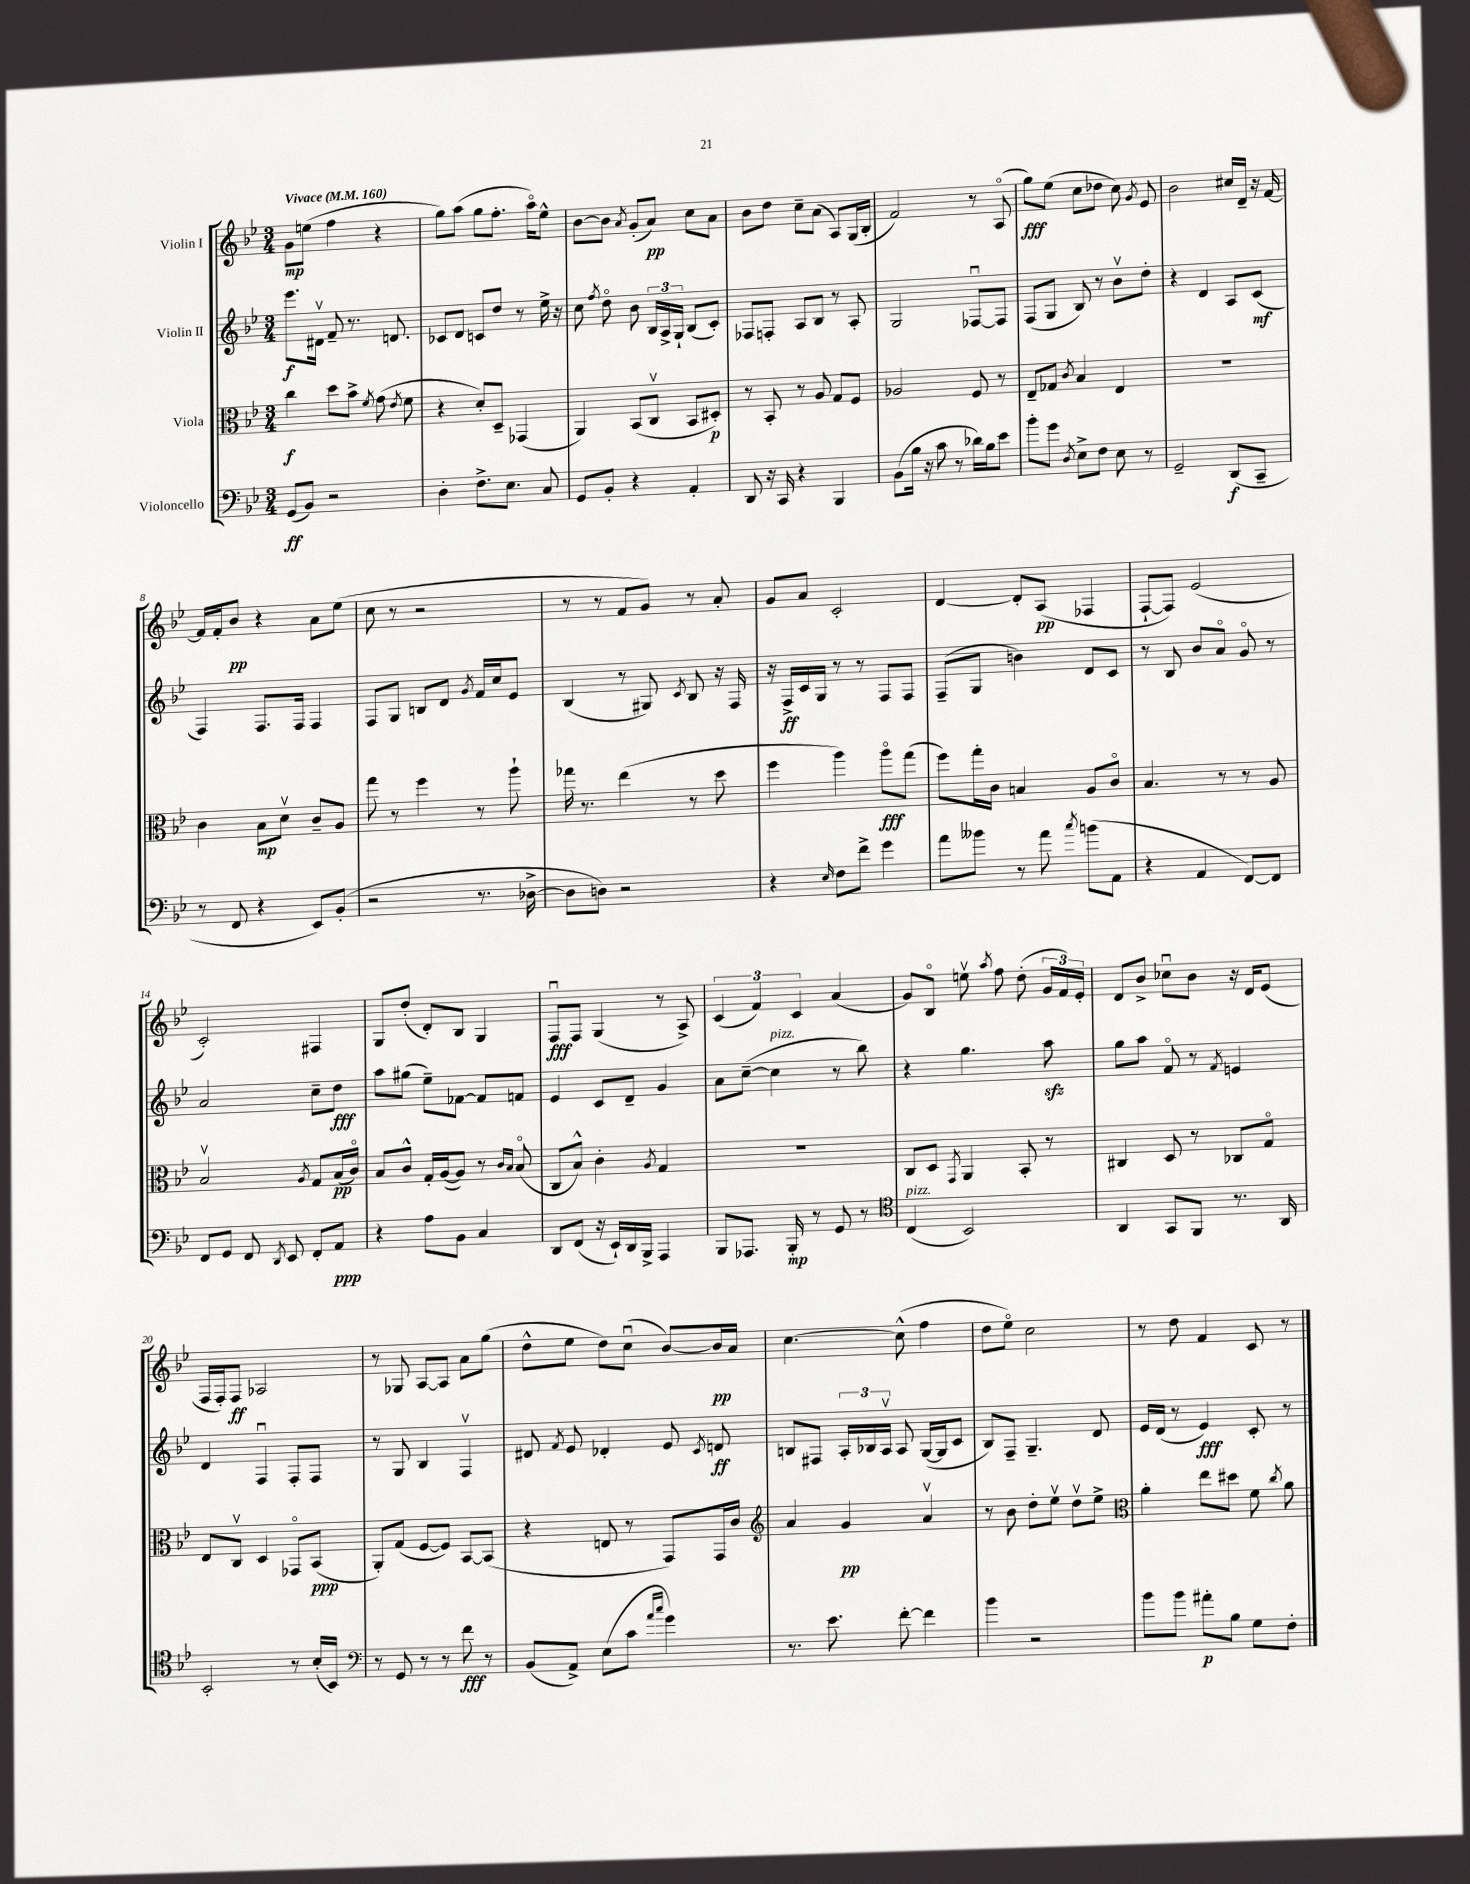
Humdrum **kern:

**kern	**kern	**kern	**kern
*staff4	*staff3	*staff2	*staff1
*clefF4	*clefC3	*clefG2	*clefG2
*k[b-e-]	*k[b-e-]	*k[b-e-]	*k[b-e-]
*M3/4	*M3/4	*M3/4	*M3/4
*MM160	*MM160	*MM160	*MM160
(8GG/L	4cc\	8.eee-\L	8g\L
8BB-/J)	.	.	(8ee\J
.	.	16d#v\Jk	.
2r	8dd\L	8f~/	4ff\
.	8b-^\J	8.r	.
.	8qf/	.	.
.	(8g\	.	4r
.	.	8.d/	.
.	8qe-/	.	.
.	8f\	.	.
=	=	=	=
4D'\	4r	8c-/L	8gg\L)
.	.	8d/J	(8aa\J
8.F^\L	8d'/L)	8c/L	8gg\L
.	8D~/J	8dd/J	8.ff'\J
8.E-\J	.	.	.
.	(4GG-/	8r	.
.	.	.	16aao\LK)
8C/	.	16ee-^\	8ee-^^\J
.	.	16r	.
=	=	=	=
8GG/L	4AA/)	8cc\	[8b-\L
.	.	8qff/	.
8BB-'/J	.	8ddo\	8b-\]J
.	.	.	8qa/
4r	(8BB-/L	8b-\	(8g'/L
.	8Cv/J	24B-/LL	8a/J)
.	.	24A^/	.
.	.	24G`/JJ	.
4AA'/	8BB-/L	(8B-/L	8cc\L
.	8D#'/J)	8c'/J)	8a\J
=	=	=	=
8DD/	8r	8F-/L	8b-\L
16r	8BB-'/	8F'/J	8dd\J
16CC/	.	.	.
4r	8r	8A/L	8cc~\L
.	8A/	8B-/J	(8a\J
4BBB-/	8G/L	8r	8A/L)
.	8F/J	8A'/	(16G/L
.	.	.	16B-'/JJ
=	=	=	=
(8BB-\L	2A-/	2G/	2f/)
16B-\Jk	.	.	.
16r	.	.	.
8c\	.	.	.
8r	.	.	.
16d-\LL)	8F/	[8F-u/L	8r
16B-\J	.	.	.
8e-\J	8r	8F-/]J	(8Ao/
=	=	=	=
8b-'\L	8E-~/L	(8F/L	8gg\L)
8g\J	8G-/J	8G/J	(8ee-\J
8qD/	8qc/	.	.
8E-^\L	4B-/	8B-/)	8cc\L
8F\J	.	8r	8dd-\J
8E-\	4E-/	8b-v\L	8cc\)
.	.	.	8qg/
8r	.	8dd'\J	8e-/
=	=	=	=
2GG~/	2.r	4r	2b-\
.	.	4d/	.
(8DD/L	.	8A/L	16cc#/LL
.	.	.	16d~/JJ
8CC~/J	.	(8c/J	16r
.	.	.	[16f/
=	=	=	=
8r	4c\	4F/)	16f/]LL
.	.	.	16f'/J
8FF/	.	.	8b-/J
4r	8B-\L	8.F/L	4r
.	8dv\J	.	.
.	.	16F/Jk	.
8EE-/L)	8c~/L	4F/	8a\L
(8BB-'/J	8A/J	.	(8ee-\J
=	=	=	=
2r	8gg\	8F/L	8cc\
.	8r	8G/J	8r
.	4ff\	8B/L	2r
.	.	8d/J	.
.	.	8qg/	.
8.r	8r	16f/LL	.
.	.	16cc/J	.
.	8aa`\	8e-/J	.
[16D-^\	.	.	.
=	=	=	=
8D-\]L	16gg-\	(4B-/	8r
.	8.r	.	.
8D\J)	.	.	8r
2r	(4ee-\	8r	8f/L
.	.	8G#/)	8g/J)
.	.	8qc/	.
.	8r	8B-/	8r
.	8dd\	16r	8a'/
.	.	16F/	.
=	=	=	=
4r	4ff\	16r	8g/L
.	.	16F^/LL	.
.	.	16c/	8a/J
.	.	16G/JJ	.
16qqE-/	.	.	.
8F\L	4aa\)	8r	2c'/
8f^\J	.	8r	.
4g\	8aao\L	8F/L	.
.	(8gg\J	8F/J	.
=	=	=	=
8a\L	8ff\L)	(8F~/L	[4d/
8b--\J	16gg'\L	8G/J	.
.	16c\JJ	.	.
8r	4B/	4b\)	8d'/]L
8a\	.	.	(8A/J
8qcc/	.	.	.
(8b\L	8A/L	8d/L	4F-/
8AA\J	8co/J	8c/J	.
=	=	=	=
4r	4.B-/	8r	[8F`/L
.	.	8B-/	8F/]J)
4AA/	.	8b-/L	(2e-/
.	8r	8ao/J	.
[8FF/L)	8r	8go/	.
8FF/]J	8A/	8r	.
=	=	=	=
8FF/L	2B-v/	2a/	2c'/)
8GG/J	.	.	.
8FF/	.	.	.
8qDD/	.	.	.
8EE-/	.	.	.
.	8qA/	.	.
8FF'/L	8G/L	8cc~\L	4F#/
8AA/J	(16B-/L	8dd\J	.
.	16co/JJ)	.	.
=	=	=	=
4r	8B-/L	8aa\L	8G/L
.	8c^^/J	(8gg#\J	(8dd'/J
8A\L	16G'/LL	8ee-~\L)	8d'/L)
.	([16A/J	.	.
8BB-\J	8A/]J)	[8f-\J	8B-/J
4C/	8r	8f-/]L	4G/
.	16qqc/LL	.	.
.	16qqB-/JJ	.	.
.	(8B-o/	8f/J	.
=	=	=	=
8DD/L	8C/L	4e-/	8Fu/L
(8FF/J	8B-^^/J)	.	8F/J
16r	4c'\	8c/L	(4G/
16EE-`/LL)	.	.	.
16DD/	.	8d~/J	.
16BBB-^/JJ	.	.	.
.	8qA/	.	.
4AAA/	4G/	4g/	8r
.	.	.	8A^/)
=	=	=	=
8BBB-/L	2.r	8a\L	(6c/
8.AAA-/J	.	([8cc~\J	.
.	.	.	6f/)
.	.	4cc\]	.
16BBB-'/	.	.	.
.	.	.	6c/
8r	.	.	.
8GG/	.	8r	(4a/
8r	.	8bb-\)	.
=	=	=	=
*clefC4	*	*	*
(4C/	8C/L	4r	8g/L)
.	8D/J	.	8B-o/J
.	8qGG/	.	.
2BB-/)	4AA/	4.gg\	8eev\
.	.	.	8qaa/
.	.	.	8ff\
.	8BB-'/	.	(8dd'\
.	8r	8aa\	24g/LL
.	.	.	24f/)
.	.	.	24e-'/JJ
=	=	=	=
4AA/	4C#/	8gg\L	8d/L
.	.	8aa\J	8b-^/J
8GG/L	8D/	8fo/	8cc-u\L
8FF/J	8r	8r	8b-\J
.	.	8qf/	.
8.r	8C-/L	4e/	16r
.	.	.	16d/LK
.	8Go/J	.	(8e-/J
16AA/	.	.	.
=	=	=	=
2BB-'/	8E-/L	4d/	16F/LL
.	.	.	16F'/J)
.	8Cv/J	.	8F/J
.	4D/	4Fu/	2A-/
8r	8GG-o/L	8F'/L	.
(16B-'/LL	(8BB-/J	8F/J	.
16BB-/JJ)	.	.	.
=	=	=	=
*clefF4	*	*	*
8r	8AA'/L)	8r	8r
8GG/	(8G/J	8G/	8G-/
8r	[8F/L	4B-/	[8A/L
8r	8F/]J)	.	8A/]J
8f\	[8BB-/L	4Fv/	8a\L
8r	(8BB-/]J	.	(8gg\J
=	=	=	=
(8BB-/L	4r	8d#/	8dd^^\L
.	.	8qf/	.
8AA^/J)	.	8e-/	8ee-\J
(8E-\L	8E/	4d-'/	8dd\L)
8c\J	8r	.	(8ccu\J
16qqa/LL	.	.	.
16qqcc/JJ	.	.	.
4g\)	8GG/L)	8e-/	[8b-/L)
.	.	8qc/	.
.	16GG/L	8d/	16b-/]L
.	16c/JJ	.	16a/JJ
=	=	=	=
*	*clefG2	*	*
8.r	4a/	8B/L	[4.cc\
.	.	8F#/J	.
8.e-\	.	.	.
.	4g/	24A'/LL	.
.	.	24B-/	.
.	.	24Av/JJ	.
[8f'\	.	8A/	(8cc^^\]
4f\]	4av/	([16G/LL	4ff\
.	.	16G/]J	.
.	.	8c/J	.
=	=	=	=
4b-\	8r	8B-/L)	8dd\L
.	8b-\	8F~/J	8ee-o\J)
2r	8dd'\L	4.G~/	2cc\
.	8ee-v\J	.	.
.	8ddv\L	.	.
.	8ee-^\J	8d/	.
=	=	=	=
*	*clefC3	*	*
8b-\L	4a'\	16e-/LL	8r
.	.	(16d/JJ	.
8b-\J	.	8r	8dd\
8a#'\L	8ee-\L	4e-/)	4f/
8B-\J	8dd#\J	.	.
8G\L	8f\	8c'/	8c/
.	8qcc/	.	.
8F'\J	8a\	8r	8r
==	==	==	==
*-	*-	*-	*-
